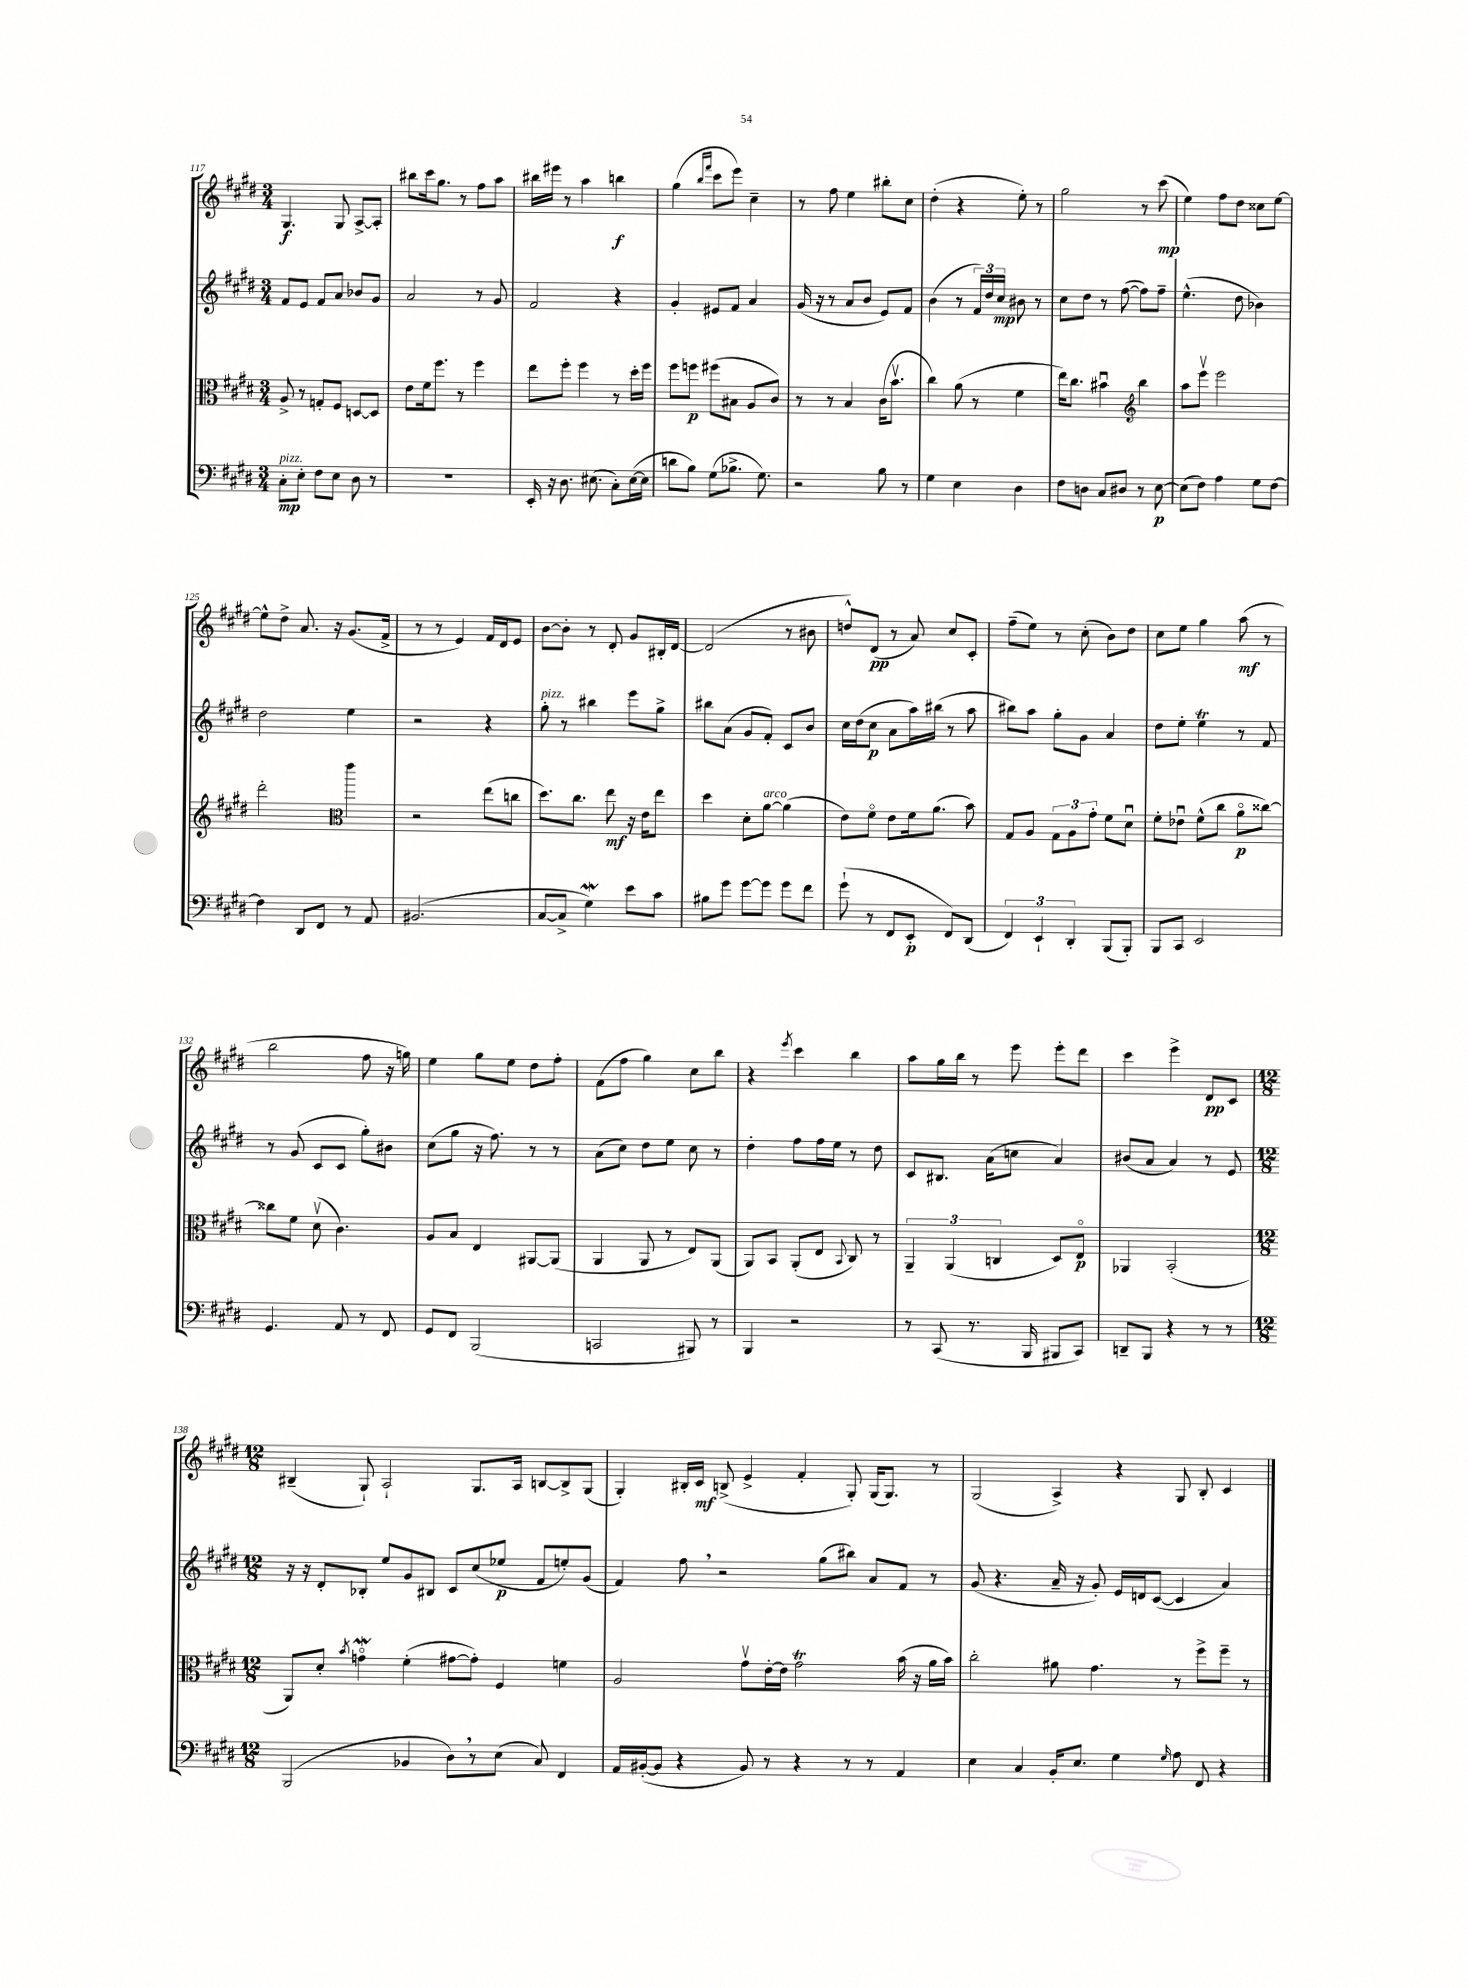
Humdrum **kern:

**kern	**kern	**kern	**kern
*staff4	*staff3	*staff2	*staff1
*clefF4	*clefC3	*clefG2	*clefG2
*k[f#c#g#d#]	*k[f#c#g#d#]	*k[f#c#g#d#]	*k[f#c#g#d#]
*M3/4	*M3/4	*M3/4	*M3/4
8C#'\L	8A^/	8f#/L	4.G#/
8E'\J	8r	8e/J	.
8F#\L	8G'/L	8f#/L	.
8E\J	8F#/J	8a/J	8G#/
8D#\	[8D/L	8b-/L	[8A^/L
8r	8D/]J	8g#/J	8A'/]J
=	=	=	=
2.r	8e\L	2a/	8bb#\L
.	16f#\k	.	16ccc#\k
.	8.ff#\J	.	8.gg#\J
.	8r	.	8r
.	4ff#\	8r	8ff#\L
.	.	8g#/	8aa\J
=	=	=	=
16EE'/	8ee\L	2f#/	16bb#\LL
16r	.	.	16eee#\JJ
8.D#\	8ff#'\J	.	8r
.	4ff#\	.	4aa\
(8.E#\	.	.	.
8C#'\L)	8r	4r	4bb\
([16E#\L	16dd#'\LL	.	.
16E#\]JJ	16ff#\JJ	.	.
=	=	=	=
8d\L	8ff#\L	4g#'/	(4gg#\
8B\J)	8ff\J	.	.
.	.	.	16qqbb/LL
.	.	.	16qqfff#/JJ
(8G#\L	(8ff#\L	8e#/L	8ccc#\L
8.B-^\J	8B#\J	8f#/J	8eee\J)
.	8A/L	4a/	4cc#~\
8.G#\)	.	.	.
.	8c#/J)	.	.
=	=	=	=
2r	8r	(16g#/	8r
.	.	16r	.
.	8r	8r	8ff#\
.	4B/	8a/L	4ee\
.	.	8b/J	.
8B\	(16c#\LK	8e/L)	8bb#'\L
.	8.bv\J	.	.
8r	.	8f#/J	8cc#\J
=	=	=	=
4G#\	4cc#\)	(4b\	(4dd#'\
4E\	(8a\	8r	4r
.	8r	24f#/LL)	.
.	.	24dd#/	.
.	.	24cc#/JJ	.
4D#\	4f#\	8b#\	8ee'\)
.	.	8r	8r
=	=	=	=
8F#\L	16ee\LK)	8cc#\L	2gg#\
.	8.cc#\J	.	.
8D\J	.	8dd#\J	.
8C#/L	4b#u\	8r	.
8D#/J	.	([8ff#\	.
*	*clefG2	*	*
8r	4bb\	8ff#\]L)	8r
[8E\	.	8ff#~\J	(8ccc#\
=	=	=	=
(8E\]L	8aa\L	(4.ee^^\	4ee\)
8F#\J)	8eeev\J	.	.
4A\	2eee\	.	8ff#\L
.	.	8dd#\	8dd#\J
8G#\L	.	4b-\)	8cc##\L
[8F#\J	.	.	[8ee\J
=	=	=	=
4F#\]	2ddd#'\	2dd#\	8ee^^\]L
.	.	.	8dd#^\J
8DD#/L	.	.	8.a/
8FF#/J	.	.	.
.	.	.	16r
8r	4eee\	4ee\	(8.g#/L
8AA/	.	.	.
.	.	.	16f#^/Jk
=	=	=	=
*	*clefC3	*	*
(2.BB#/	2r	2r	8r
.	.	.	8r
.	.	.	4e/)
.	(8ee\L	4r	16f#/LL
.	.	.	16d#/J
.	8cc\J	.	8e/J
=	=	=	=
[8C#/L	8.dd#\L)	8gg#'\	[8b\L
8C#^/]J	.	8r	8b'\]J
.	8.cc#\J	.	.
4G#\)	.	4bb#\	8r
.	8ee\	.	8d#'/
8e\L	16r	8eee\L	8g#/L
.	16e\LK	.	.
8c#\J	8ee\J	8gg#^\J	16B#'/L
.	.	.	[16d#/JJ
=	=	=	=
8B#\L	4dd#\	8bb#\L	(2d#/]
8g#\J	.	(8a\J	.
[8g#\L	8d#'\L	8g#/L	.
8g#\]J	[8a\J	8f#'/J)	.
8g#\L	(4a\]	8c#/L	8r
8f#\J	.	8b/J	8b#\
=	=	=	=
(8g#`\	8e\L)	16cc#\LL	8dd^^/L)
.	.	(16dd#\J	.
8r	8f#o\J	8cc#\J	(8d#/J
8FF#/L	8e\L	8a\L	8r
8EE'/J	16f#\k	16aa\L)	8a/)
.	(8.a\J	(16bb#\JJ	.
8FF#/L)	.	8r	8cc#/L
(8DD#/J	8b\)	8aa\	8c#'/J
=	=	=	=
6FF#/)	8G#/L	8bb#\L)	(8ff#~\L
.	8A/J	8aa\J	8ee\J)
6EE`/	.	.	.
.	12G#\L	8gg#'\L	8r
6DD#'/	12A\	.	.
.	.	8g#\J	(8cc#'\
.	12g#'\J	.	.
(8BBB/L	8f#\L	4a/	8b\L)
8BBB'/J)	8d#u\J	.	8dd#\J
=	=	=	=
8BBB/L	8f#'\L	8dd#\L	8cc#\L
8CC#/J	8e-u\J	8ee'\J	8ee\J
2EE/	(8f#^^\L	4ee\	4gg#\
.	8cc#\J	.	.
.	8ao\L	8r	(8aa\
.	[8cc##\J)	8f#/	8r
=	=	=	=
4.GG#/	8cc##\]L	8r	2bb\
.	8f#\J	(8g#/	.
.	(8d#v\	8c#/L	.
8AA/	4.c#\)	8c#/J	.
8r	.	8gg#'\L)	8ff#\
8FF#/	.	8b#\J	16r
.	.	.	16gg\)
=	=	=	=
8GG#/L	8A/L	(8cc#\L	4ee\
8FF#/J	8B/J	8gg#\J	.
(2BBB/	4E/	16r	8gg#\L
.	.	8.ff#\)	.
.	.	.	8ee\J
.	[8AA#/L	8r	8dd#\L
.	(8AA#/]J	8r	8ff#'\J
=	=	=	=
2CC/	4AA/	(8a\L	(8f#\L
.	.	8cc#\J)	8ff#\J
.	8AA/	8dd#\L	4gg#\)
.	8r	8ee\J	.
8BBB#/)	8E/L)	8cc#\	8cc#\L
8r	(8AA/J	8r	8bb\J
=	=	=	=
4BBB/	8AA/L)	4dd#'\	4r
.	8BB/J	.	.
.	.	.	8qeee/
2r	(8AA'/L	8ff#\L	4ccc#\
.	8E/J	16ff#\L	.
.	.	16ee\JJ	.
.	8qqBB/	.	.
.	8C#/)	8r	4bb\
.	8r	8dd#\	.
=	=	=	=
8r	6AA~/	8c#/L	8aa\L
(8CC#/	.	8.B#/J	16gg#\L
.	(6AA/	.	.
.	.	.	16bb\JJ
8.r	.	.	8r
.	.	(16a\LK	.
.	6C/	.	.
.	.	8cc\J	8eee\
16BBB/	.	.	.
8BBB#/L	8D#/L)	4a/)	8eee'\L
8CC#/J)	8Eo/J	.	8ddd#\J
=	=	=	=
8DD~/L	4AA-/	(8b#/L	4ccc#\
8BBB/J	.	8a/J	.
4r	(2BB'/	4a/)	4eee^\
8r	.	8r	8d#/L
8r	.	8e/	8c#/J
=	=	=	=
*M12/8	*M12/8	*M12/8	*M12/8
(2BBB/	8AA/L)	16r	(4B#~/
.	.	16r	.
.	8d#'/J	8d#'/L	.
.	8qb/	.	.
.	4go\	8B-'/J	8G#`/)
.	.	8ee/L	2A`/
4BB-/	(4f#'\	8g#/	.
.	.	8B#/J	.
8D#\L)	[8g#\L	8c#/L	.
8r	8g#'\]J)	(8cc#/	8.G#/L
(8E\J	4F#/	8ee-/J	.
.	.	.	16A/Jk
8C#/)	.	8f#/L	[8B/L
4FF#/	4f\	8ee'/)	8B^/]
.	.	(8g#/J	(8G#/J
=	=	=	=
16AA/LL	2A/	4f#/)	4G#'/)
([16BB#'/J	.	.	.
8BB#/]J	.	.	.
4r	.	8ff#\	16B#'/LL
.	.	.	16c#/JJ
.	.	2r	(8B^/
8BB#/)	8g#v\L	.	4e^/
8r	[16e'\L	.	.
.	16e\]JJ	.	.
4r	2g#\	.	4f#'/
.	.	(8gg#\L	.
8r	.	8bb#\J)	8G#'/)
8r	.	8a/L	(16G#/LK
.	.	.	8.G#/J)
4AA/	(16b\	8f#/J	.
.	16r	.	.
.	16a\LL	8r	8r
.	16b\JJ)	.	.
=	=	=	=
4E\	2cc#'\	(8g#/	(2G#/
.	.	4.r	.
4C#/	.	.	.
16BB'/LK	8a#\	16a~/	4A^/)
8.E/J	.	16r	.
.	4.g#\	8g#'/)	.
4G#\	.	16e/LL	4r
.	.	16d/J	.
.	.	([8c#/J	.
16qqG#/	.	.	.
8A\	8r	4c#/]	8G#/
8FF#/	8ff#^\L	.	8B'/
4r	8ff#~\J	4a/)	4c#/
.	8r	.	.
==	==	==	==
*-	*-	*-	*-
